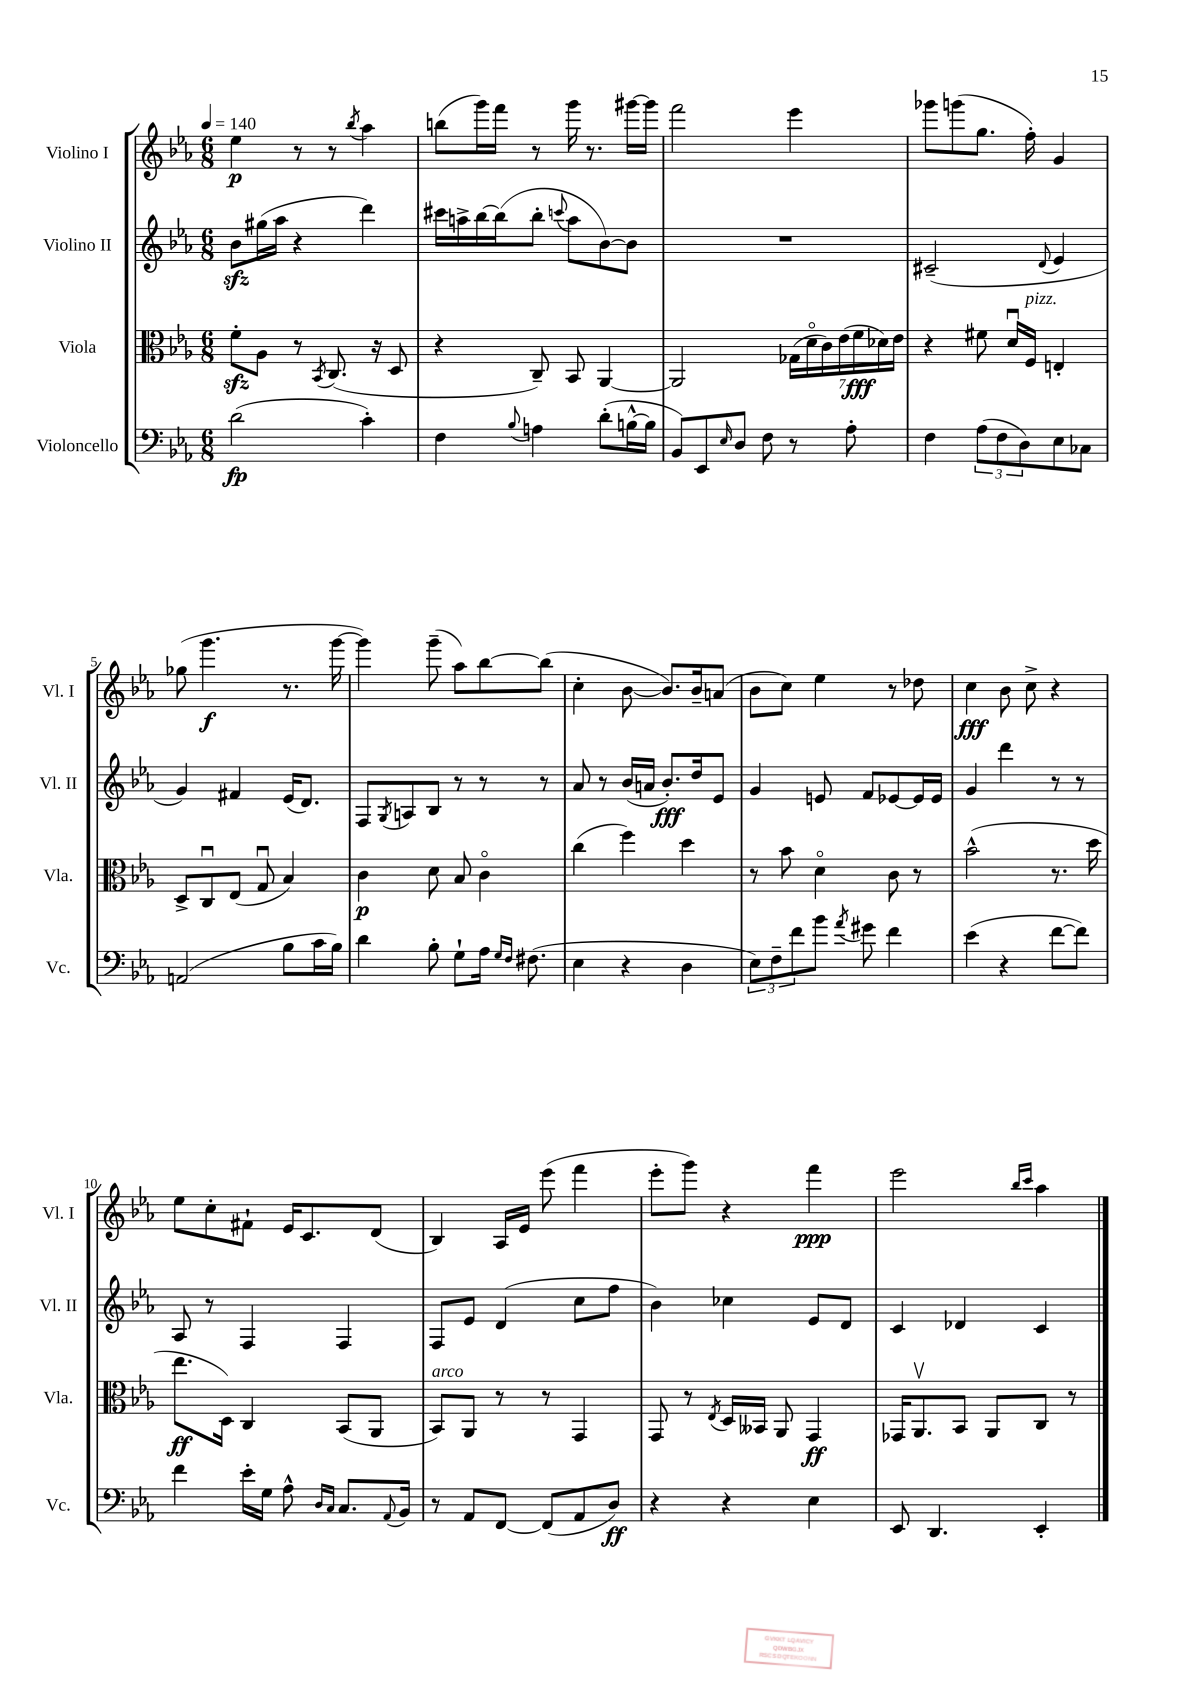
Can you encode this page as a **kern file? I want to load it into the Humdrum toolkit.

**kern	**kern	**kern	**kern
*staff4	*staff3	*staff2	*staff1
*clefF4	*clefC3	*clefG2	*clefG2
*k[b-e-a-]	*k[b-e-a-]	*k[b-e-a-]	*k[b-e-a-]
*M6/8	*M6/8	*M6/8	*M6/8
*MM140	*MM140	*MM140	*MM140
(2d	8f'	8b-	4ee-
.	8A-	(16gg#	.
.	.	16aa-	.
.	8r	4r	8r
.	8qBB-	.	.
.	(8.C	.	8r
.	.	.	8qbb-
4c')	.	4ddd)	4aa-
.	16r	.	.
.	8D	.	.
=	=	=	=
4F	4r	16ccc#	(8bb
.	.	16aa^	.
.	.	[16bb-	16ggg)
.	.	(16bb-]	16fff
8qqB-	.	.	.
4A	8C~)	8bb-'	8r
.	.	8qqccc	.
.	8BB-	8aa	16ggg
.	.	.	8.r
(8d'	[4AA-	[8b-)	.
[16B^^	.	8b-]	[16ggg#
16B]	.	.	16ggg#]
=	=	=	=
8BB-)	2AA-]	2.r	2fff
8EE-	.	.	.
16qqE-	.	.	.
8D	.	.	.
8F	.	.	.
8r	(28G-	.	4eee-
.	28do	.	.
.	28c)	.	.
.	(28e-	.	.
8A-'	.	.	.
.	28f	.	.
.	28d-)	.	.
.	28e-	.	.
=	=	=	=
4F	4r	(2c#~	8ggg-
.	.	.	(8ggg
(12A-	8f#	.	8.gg
12F	.	.	.
.	16du	.	.
12D)	.	.	.
.	16F	.	16ff')
.	.	8qqd	.
8E-	4E'	4e-	4g
8C-	.	.	.
=	=	=	=
(2AA	8D^	4g)	(8gg-
.	8Cu	.	4.ggg
.	(8E-	4f#	.
.	8Gu	.	.
8B-	4B-)	(16e-	8.r
.	.	8.d)	.
16c	.	.	.
16B-)	.	.	[16ggg
=	=	=	=
4d	4c	8F	4ggg])
.	.	8qG	.
.	.	8A	.
8B-'	8d	8B-	(8ggg~
8G`	8B-	8r	8aa-)
16A-	4co	8r	[8bb-
16qqG	.	.	.
16qqF	.	.	.
(8.F#	.	.	.
.	.	8r	(8bb-]
=	=	=	=
4E-	(4cc	8a-	4cc'
.	.	8r	.
4r	4ff)	(16b-	[8b-
.	.	16a	.
.	.	8.b-')	8.b-])
4D	4dd	.	.
.	.	16dd	16b-~
.	.	8e-	(8a
=	=	=	=
12E-)	8r	4g	8b-
12F~	.	.	.
.	8b-	.	8cc)
12f	.	.	.
8b-	4do	8e	4ee-
8qa-	.	.	.
8g#	.	8f	.
4f	8c	[8e-	8r
.	8r	16e-]	8dd-
.	.	16e-	.
=	=	=	=
(4e-	(2b-^^	4g	4cc
4r	.	4ddd	8b-
.	.	.	8cc^
[8f	8.r	8r	4r
8f])	.	8r	.
.	16dd	.	.
=	=	=	=
4f	8.ee-	8A-	8ee-
.	.	8r	8cc'
.	16D)	.	.
16e-'	4C	4F	8f#`
16G	.	.	.
8A-^^	.	.	16e-
.	.	.	8.c
16qqD	.	.	.
16qqC	.	.	.
8.C	(8BB-	4F	.
.	8AA-	.	(8d
8qqAA-	.	.	.
16BB-	.	.	.
=	=	=	=
8r	8BB-)	8F	4B-)
8AA-	8AA-	8e-	.
[8FF	8r	(4d	16A-
.	.	.	16e-
(8FF]	8r	.	(8eee-
8AA-	4GG	8cc	4fff
8D)	.	8ff	.
=	=	=	=
4r	8GG	4b-)	8eee-'
.	8r	.	8ggg)
.	8qE-	.	.
4r	16D	4cc-	4r
.	16BB--	.	.
.	8AA-	.	.
4E-	4GG	8e-	4fff
.	.	8d	.
=	=	=	=
8EE-	16GG-	4c	2eee-
.	8.AA-v	.	.
4.DD	.	.	.
.	8BB-	4d-	.
.	8AA-	.	.
.	.	.	16qqbb-
.	.	.	16qqccc
4EE-'	8C	4c	4aa-
.	8r	.	.
==	==	==	==
*-	*-	*-	*-
